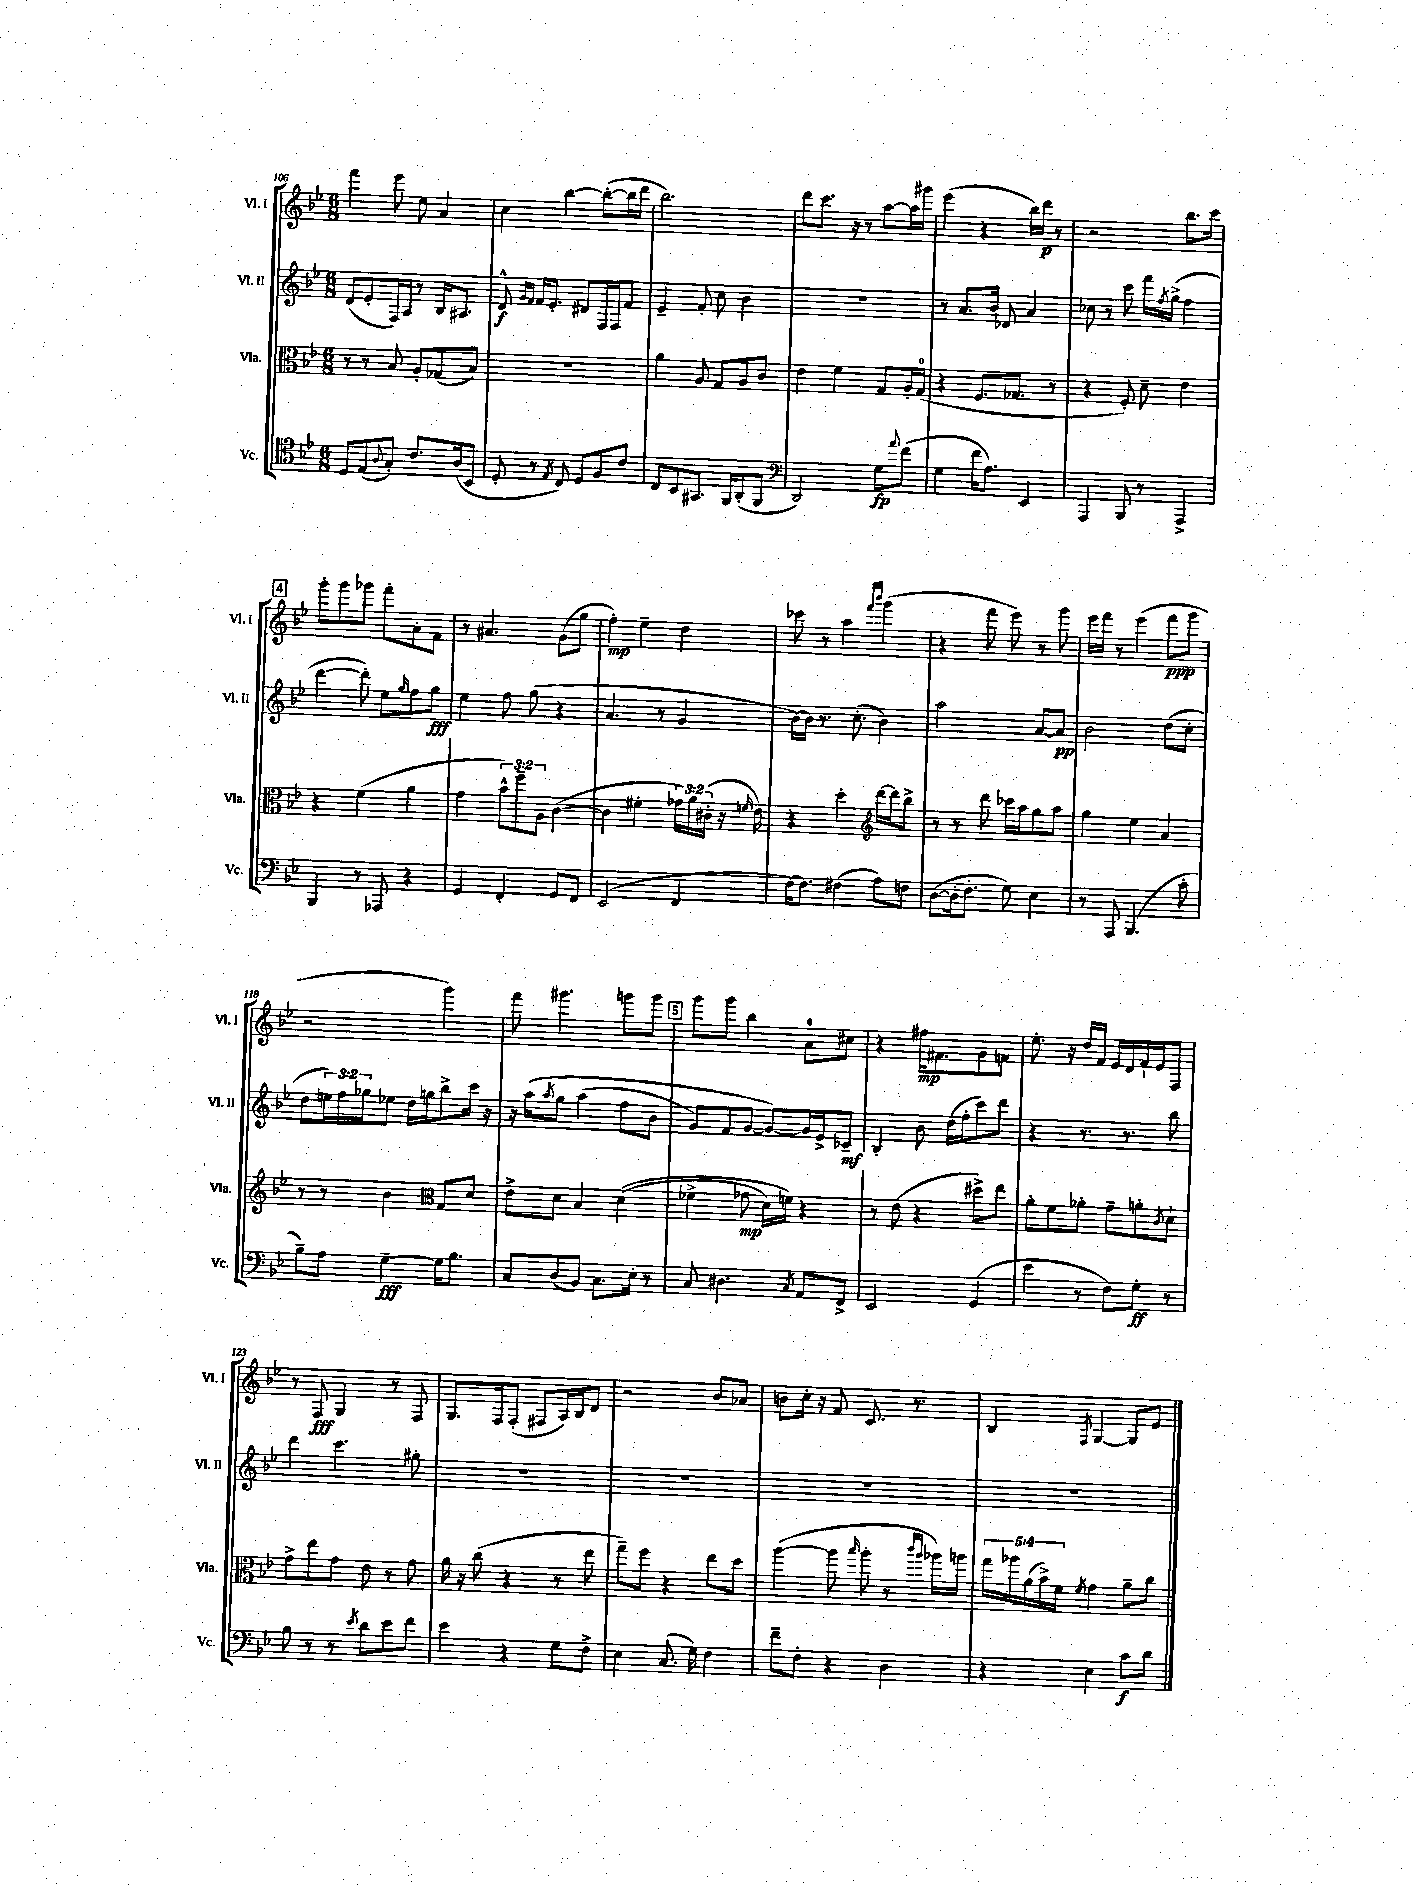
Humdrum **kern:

**kern	**dynam	**kern	**dynam	**kern	**dynam	**kern	**dynam
*part4	*part4	*part3	*part3	*part2	*part2	*part1	*part1
*staff4	*staff4	*staff3	*staff3	*staff2	*staff2	*staff1	*staff1
*I"Vc.	*	*I"Vla.	*	*I"Vl. II	*	*I"Vl. I	*
*I'Vc.	*	*I'Vla.	*	*I'Vl. II	*	*I'Vl. I	*
*clefC4	*	*clefC3	*	*clefG2	*	*clefG2	*
*k[b-e-]	*	*k[b-e-]	*	*k[b-e-]	*	*k[b-e-]	*
*M6/8	*	*M6/8	*	*M6/8	*	*M6/8	*
=106	=106	=106	=106	=106	=106	=106	=106
8D/L	.	8r	.	(8d/L	.	4fff\	.
(8E-/	.	8r	.	8e-'/	.	.	.
8qqA/	.	.	.	.	.	.	.
8G'/J)	.	8B-/	.	16F/L)	.	8eee-\	.
.	.	.	.	16A/JJ	.	.	.
8.c/L	.	8A'/L	.	8r	.	8ee-\	.
.	.	(8G-X/	.	16B-/KL	.	4a/	.
(16A/k	.	.	.	8.A#X/J	.	.	.
8BB-/J	.	8B-/J)	.	.	.	.	.
=107	=107	=107	=107	=107	=107	=107	=107
8D'/	.	2.r	.	8d^^/	f	4cc\	.
.	.	.	.	16qqg/LL	.	.	.
.	.	.	.	16qqf/JJ	.	.	.
8r	.	.	.	16f/KL	.	.	.
.	.	.	.	8.e-'/J	.	.	.
8qE-/	.	.	.	.	.	.	.
8C/)	.	.	.	.	.	[4bb-\	.
8D/L	.	.	.	8d#X/L	.	.	.
8F/	.	.	.	16F/L	.	(8bb-'\L_	.
.	.	.	.	16F/J	.	.	.
8c/J	.	.	.	8f/J	.	16bb-\L]	.
.	.	.	.	.	.	16ddd\JJ	.
=108	=108	=108	=108	=108	=108	=108	=108
8C/L	.	4a\	.	4e-~/	.	2.bb-\)	.
8BB-/	.	.	.	.	.	.	.
8.GG#X/J	.	8A/	.	8f'/	.	.	.
.	.	8G/L	.	8cc\	.	.	.
16FF/KL	.	.	.	.	.	.	.
(8AA'/	.	8A/	.	4b-\	.	.	.
8FF/J	.	8c/J	.	.	.	.	.
=109	=109	=109	=109	=109	=109	=109	=109
*clefF4	*	*	*	*	*	*	*
2DD/)	.	4e-\	.	2.r	.	8ddd\L	.
.	.	.	.	.	.	8.ccc\J	.
.	.	4f\	.	.	.	.	.
.	.	.	.	.	.	16r	.
.	.	.	.	.	.	8r	.
8G\L	fp	8G/L	.	.	.	[8aa\L	.
8qqa/	.	.	.	.	.	.	.
(8f\J	.	16A'/L	.	.	.	16aa\L]	.
.	.	(16G/JJ	.	.	.	16ggg#X\JJ	.
=110	=110	=110	=110	=110	=110	=110	=110
4G\	.	4r	.	8r	.	(4eee-\	.
.	.	.	.	8.a/L	.	.	.
16f\KL	.	8.F/L	.	.	.	4r	.
8.A\J)	.	.	.	16b-/Jk	.	.	.
.	.	.	.	8d-X/	.	.	.
.	.	8.G-X/J	.	.	.	.	.
4EE-/	.	.	.	4a/	.	16bb-\LL)	.
.	.	.	.	.	.	16ddd\JJ	p
.	.	8r	.	.	.	8r	.
=111	=111	=111	=111	=111	=111	=111	=111
4AAA/	.	4r	.	8cc-X\	.	2r	.
.	.	.	.	8r	.	.	.
8BBB-/	.	8F'/)	.	8ccc\	.	.	.
8r	.	8d~\	.	16fff\LL	.	.	.
.	.	.	.	8qff/	.	.	.
.	.	.	.	(16gg^\JJ	.	.	.
4AAA^/	.	4e-\	.	4ff\	.	8.bb-\L	.
.	.	.	.	.	.	16ccc\Jk	.
!!LO:LB:g=z
!!LO:REH:place=s1:t=4
=112	=112	=112	=112	=112	=112	=112	=112
4BBB-/	.	4r	.	[4ddd\	.	8ggg'\L	.
.	.	.	.	.	.	8ggg\	.
8r	.	(4f\	.	8ddd'\])	.	8ggg-X\J	.
8AAA-X/	.	.	.	8ee-\L	.	8fff'\L	.
.	.	.	.	16qqgg/	.	.	.
4r	.	4a\	.	8ff\	.	8a'\	.
.	.	.	.	8gg\J	fff	8f\J	.
=113	=113	=113	=113	=113	=113	=113	=113
4GG/	.	4g\	.	4ee-\	.	8r	.
.	.	.	.	.	.	4.a#X/	.
4FF'/	.	12b-^^\L)	.	8ff\	.	.	.
.	.	12ff~\	.	.	.	.	.
.	.	.	.	(8gg\	.	.	.
.	.	12A\J	.	.	.	.	.
8GG/L	.	([4c\	.	4r	.	(8g\L	.
8FF/J	.	.	.	.	.	8gg\J	.
=114	=114	=114	=114	=114	=114	=114	=114
(2EE-/	.	4c\]	.	4.a/	.	4ff'\)	mp
.	.	4f#X'\	.	.	.	4ee-~\	.
.	.	.	.	8r	.	.	.
4FF/	.	24g-X\LL)	.	4g/	.	4dd\	.
.	.	24a\	.	.	.	.	.
.	.	(24c#X'\JJ	.	.	.	.	.
.	.	16r	.	.	.	.	.
.	.	16qqfn/	.	.	.	.	.
.	.	16e-\)	.	.	.	.	.
=115	=115	=115	=115	=115	=115	=115	=115
[16F\KL)	.	4r	.	[16b-\LL)	.	8ccc-X\	.
8.F\J]	.	.	.	16b-\JJ]	.	.	.
.	.	.	.	8.r	.	8r	.
(4F#X\	.	4dd'\	.	.	.	4aa\	.
.	.	.	.	(8.cc'\	.	.	.
*	*	*clefG2	*	*	*	*	*
.	.	.	.	.	.	16qqfff/LL	.
.	.	.	.	.	.	16qqbbb-/JJ	.
8A\L)	.	[16ddd\LL	.	4b-\)	.	(4ggg\	.
.	.	16ddd\J]	.	.	.	.	.
8Fn\J	.	8bb-^\J	.	.	.	.	.
=116	=116	=116	=116	=116	=116	=116	=116
([8D\L	.	8r	.	2aa\	.	4r	.
16D'\k]	.	8r	.	.	.	.	.
8.F'\J	.	.	.	.	.	.	.
.	.	8ddd\	.	.	.	8fff\	.
8G\)	.	16ccc-X\LL	.	.	.	8eee-\)	.
.	.	16aa\J	.	.	.	.	.
4E-\	.	8gg\	.	[8a/L	.	8r	.
.	.	8aa\J	.	8a/J]	pp	8ggg\	.
=117	=117	=117	=117	=117	=117	=117	=117
8r	.	4gg\	.	2b-\	.	16eee-\LL	.
.	.	.	.	.	.	16fff\JJ	.
8AAA/	.	.	.	.	.	8r	.
(4.BBB-/	.	4ee-\	.	.	.	(4eee-\	.
.	.	4a/	.	(8dd\L	.	8fff\L	ppp
8c'\	.	.	.	8cc'\J	.	8ggg\J	.
!!LO:LB:g=z
=118	=118	=118	=118	=118	=118	=118	=118
8B-~\L)	.	8r	.	8dd\L	.	2r	.
8A\J	.	8r	.	24een\L)	.	.	.
.	.	.	.	24ff\	.	.	.
.	.	.	.	24gg-X\J	.	.	.
[4G~\	fff	4b-\	.	8ee-X\J	.	.	.
.	.	.	.	16dd\LL	.	.	.
.	.	.	.	16ggn\J	.	.	.
*	*	*clefC3	*	*	*	*	*
16G\KL]	.	8G/L	.	8bb-^\	.	4ggg\)	.
8.B-\J	.	.	.	.	.	.	.
.	.	8d/J	.	16ccc\Jk	.	.	.
.	.	.	.	16r	.	.	.
=119	=119	=119	=119	=119	=119	=119	=119
8C/L	.	8e-^\L	.	16r	.	8fff\	.
.	.	.	.	(16aa\KL	.	.	.
.	.	.	.	8qaa/	.	.	.
(8D/	.	8d\J	.	8gg\J	.	4.ggg#X\	.
8BB-/J)	.	4B-/	.	(4aa\	.	.	.
8.C\L	.	.	.	.	.	.	.
.	.	((4d\	.	8ff\L	.	8gggn\L	.
16E-'\Jk	.	.	.	.	.	.	.
8r	.	.	.	8b-\J	.	8ggg\J	.
!!LO:REH:place=s1:t=5
=120	=120	=120	=120	=120	=120	=120	=120
8C/	.	4f-X^\	.	8g/L)	.	8ggg\L	.
4.D#X\	.	.	.	8f/	.	8ggg\J	.
.	.	8g-X\	mp	[8g/J	.	4bb-\	.
.	.	16d\LL)	.	8g/L_)	.	.	.
.	.	16fn\JJ)	.	.	.	.	.
8qC/	.	.	.	.	.	.	.
8AA/L	.	4r	.	16g/L]	.	8a\L	.
.	.	.	.	16e-^/J	.	.	.
8FF^/J	.	.	.	8c-X~/J	mf	8cc#X\J	.
=121	=121	=121	=121	=121	=121	=121	=121
2EE-/	.	8r	.	4B-'/	.	4r	.
.	.	(8e-\	.	.	.	.	.
.	.	4r	.	8b-\	.	16ff#X\KL	mp
.	.	.	.	.	.	8.f#X\	.
.	.	.	.	(16dd\LL	.	.	.
.	.	.	.	16ff'\J	.	.	.
(4GG/	.	8dd#X^\L)	.	8ccc\)	.	8g\	.
.	.	8ee-\J	.	8ddd\J	.	8fn\J	.
=122	=122	=122	=122	=122	=122	=122	=122
4e-\	.	8a'\L	.	4r	.	8.ee-'\	.
.	.	8f\	.	.	.	.	.
.	.	.	.	.	.	16r	.
8r	.	8a-X'\J	.	8.r	.	16dd/LL	.
.	.	.	.	.	.	16f/JJ	.
8F\L)	.	8g~\L	.	.	.	16e-/LL	.
.	.	.	.	8.r	.	16d/	.
8G'\J	ff	8an'\	.	.	.	16f`/	.
.	.	.	.	.	.	16e-/J	.
.	.	8qc/	.	.	.	.	.
8r	.	8d`\J	.	8bb-\	.	8F/J	.
!!LO:LB:g=z
=123	=123	=123	=123	=123	=123	=123	=123
8B-\	.	8g^\L	.	4ddd\	.	8r	.
8r	.	8ee-\	.	.	.	8F/	fff
8r	.	8g\J	.	4.ccc\	.	4G/	.
8qe-/	.	.	.	.	.	.	.
8d\L	.	8e-\	.	.	.	.	.
8e-\	.	8r	.	.	.	8r	.
8f\J	.	8g\	.	8gg#X'\	.	8F/	.
=124	=124	=124	=124	=124	=124	=124	=124
4e-\	.	16a\	.	2.r	.	8.G/L	.
.	.	16r	.	.	.	.	.
.	.	(8cc\	.	.	.	.	.
.	.	.	.	.	.	16F/k	.
4r	.	4r	.	.	.	(8F'/J	.
.	.	.	.	.	.	8F#X/L	.
8G\L	.	8r	.	.	.	16A/L)	.
.	.	.	.	.	.	16B-/J	.
8F^\J	.	8ee-\	.	.	.	8d/J	.
=125	=125	=125	=125	=125	=125	=125	=125
4E-\	.	8gg~\L)	.	2.r	.	2r	.
.	.	8ff\J	.	.	.	.	.
(8.C/	.	4r	.	.	.	.	.
16G\)	.	.	.	.	.	.	.
4F\	.	8ee-\L	.	.	.	8b-/L	.
.	.	8dd\J	.	.	.	8a-X/J	.
=126	=126	=126	=126	=126	=126	=126	=126
8f~\L	.	([4aa\	.	2.r	.	8bn\L	.
8F'\J	.	.	.	.	.	16cc'\Jk	.
.	.	.	.	.	.	16r	.
4r	.	8aa\]	.	.	.	8f/	.
.	.	16qqbb-/	.	.	.	.	.
.	.	8aa'\	.	.	.	8.c/	.
4D\	.	8r	.	.	.	.	.
.	.	.	.	.	.	8.r	.
.	.	16qqccc/LL	.	.	.	.	.
.	.	16qqaa/JJ	.	.	.	.	.
.	.	16aa-X\LL)	.	.	.	.	.
.	.	16aan\JJ	.	.	.	.	.
=127	=127	=127	=127	=127	=127	=127	=127
4r	.	20gg\LL	.	2.r	.	4B-/	.
.	.	20aa-X\	.	.	.	.	.
.	.	(20a\	.	.	.	.	.
.	.	20b-^\)	.	.	.	.	.
.	.	20f\JJ	.	.	.	.	.
.	.	8qf/	.	.	.	8qF/	.
4E-\	.	4g\	.	.	.	[4G/	.
8c\L	f	8a~\L	.	.	.	8G/L]	.
8d\J	.	8cc\J	.	.	.	8e-/J	.
==	==	==	==	==	==	==	==
*-	*-	*-	*-	*-	*-	*-	*-
